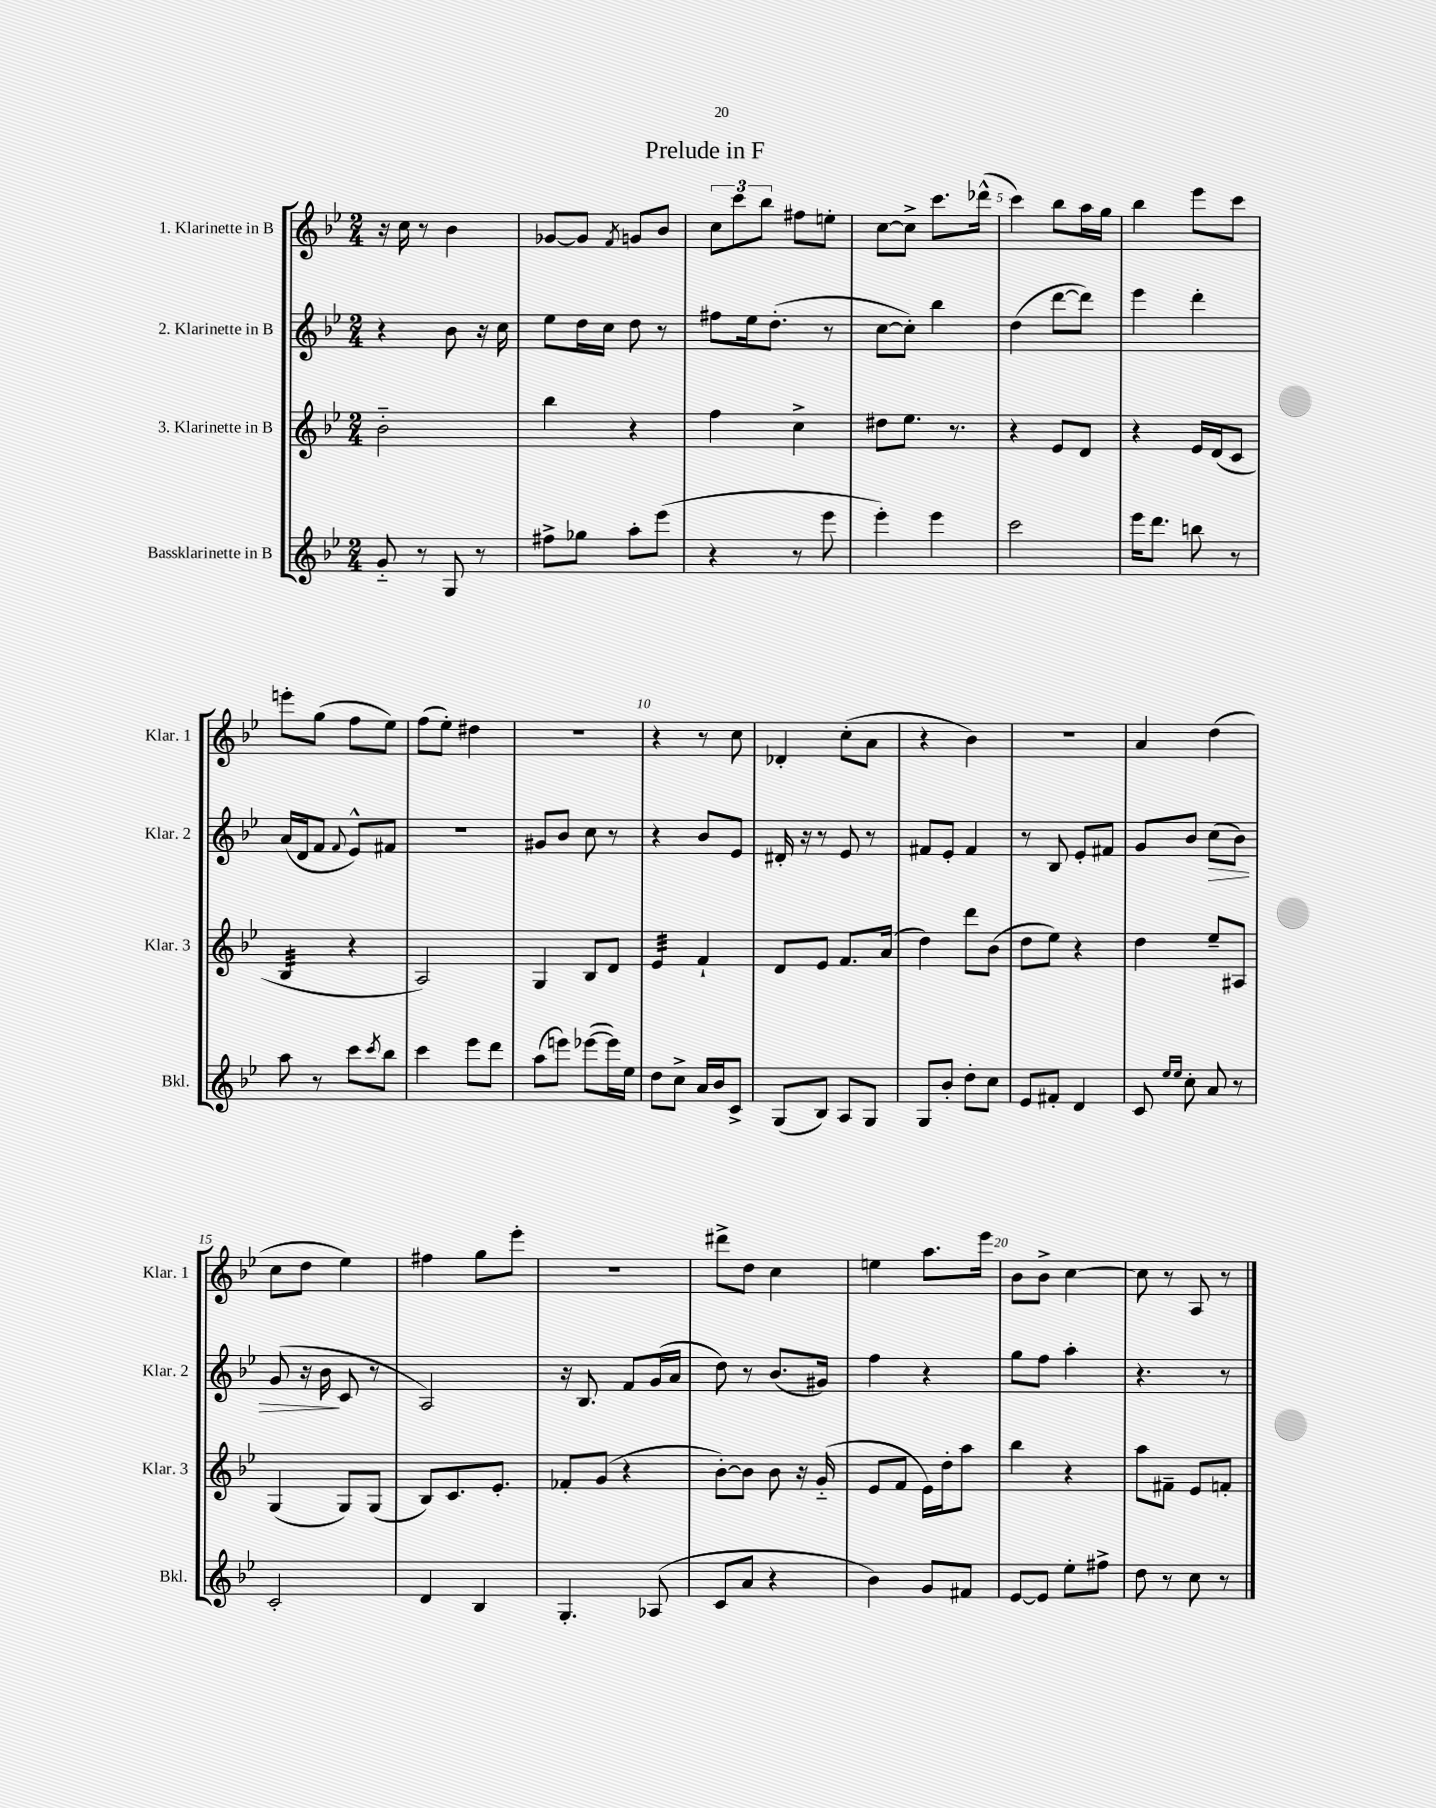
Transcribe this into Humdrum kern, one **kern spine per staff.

**kern	**kern	**kern	**dynam	**kern
*part4	*part3	*part2	*part2	*part1
*staff4	*staff3	*staff2	*staff2	*staff1
*I"Bassklarinette in B	*I"3. Klarinette in B	*I"2. Klarinette in B	*	*I"1. Klarinette in B
*I'Bkl.	*I'Klar. 3	*I'Klar. 2	*	*I'Klar. 1
*clefG2	*clefG2	*clefG2	*	*clefG2
*k[b-e-]	*k[b-e-]	*k[b-e-]	*	*k[b-e-]
*M2/4	*M2/4	*M2/4	*	*M2/4
=1	=1	=1	=1	=1
8g/	2b-\	4r	.	16r
.	.	.	.	16cc\
8r	.	.	.	8r
8G/	.	8b-\	.	4b-\
8r	.	16r	.	.
.	.	16cc\	.	.
=2	=2	=2	=2	=2
8ff#X^\L	4bb-\	8ee-\L	.	[8g-X/L
8gg-X\J	.	16dd\L	.	8g-/J]
.	.	16cc\JJ	.	.
.	.	.	.	8qf/
8aa'\L	4r	8dd\	.	8gn/L
(8eee-\J	.	8r	.	8b-/J
=3	=3	=3	=3	=3
4r	4ff\	8ff#X\L	.	12cc\L
.	.	.	.	12ccc\
.	.	16ee-\k	.	.
.	.	.	.	12bb-\J
.	.	(8.dd'\J	.	.
8r	4cc^\	.	.	8ff#X\L
8eee-\	.	8r	.	8een'\J
=4	=4	=4	=4	=4
4eee-'\)	8dd#X\L	[8cc\L	.	[8cc\L
.	8.ee-\J	8cc'\J])	.	8cc^\J]
4eee-\	.	4bb-\	.	8.ccc\L
.	8.r	.	.	.
.	.	.	.	(16ddd-X^^\Jk
=5	=5	=5	=5	=5
2ccc\	4r	(4dd\	.	4ccc\)
.	8e-/L	[8ddd\L	.	8bb-\L
.	8d/J	8ddd\J])	.	16aa\L
.	.	.	.	16gg\JJ
=6	=6	=6	=6	=6
16eee-\KL	4r	4eee-\	.	4bb-\
8.ddd\J	.	.	.	.
8bbn\	16e-/LL	4ddd'\	.	8eee-\L
.	(16d/J	.	.	.
8r	8c/J	.	.	8ccc\J
!!LO:LB:g=z
=7	=7	=7	=7	=7
*	*tremolo	*	*	*
8aa\	32B-/LLL	(16a/LL	.	8eeen'\L
.	32B-/	.	.	.
.	32B-/	16d/J	.	.
.	32B-/	.	.	.
8r	32B-/	8f/J	.	(8gg\J
.	32B-/	.	.	.
.	32B-/	.	.	.
.	32B-/JJJ	.	.	.
*	*Xtremolo	*	*	*
.	.	8qqf/	.	.
8ccc\L	4r	8e-^^/L)	.	8ff\L
8qccc/	.	.	.	.
8bb-\J	.	8f#X/J	.	8ee-\J)
=8	=8	=8	=8	=8
4ccc\	2A/)	2r	.	(8ff\L
.	.	.	.	8ee-'\J)
8eee-\L	.	.	.	4dd#X\
8ddd\J	.	.	.	.
=9	=9	=9	=9	=9
(8aa\L	4G/	8g#X/L	.	2r
8eeen\J)	.	8b-/J	.	.
([8eee-X\L	8B-/L	8cc\	.	.
16eee-\L])	8d/J	8r	.	.
16ee-\JJ	.	.	.	.
=10	=10	=10	=10	=10
*	*tremolo	*	*	*
8dd\L	32e-/LLL	4r	.	4r
.	32e-/	.	.	.
.	32e-/	.	.	.
.	32e-/	.	.	.
8cc^\J	32e-/	.	.	.
.	32e-/	.	.	.
.	32e-/	.	.	.
.	32e-/JJJ	.	.	.
*	*Xtremolo	*	*	*
16a/LL	4f`/	8b-/L	.	8r
16b-/J	.	.	.	.
8c^/J	.	8e-/J	.	8cc\
=11	=11	=11	=11	=11
(8G/L	8d/L	16d#X'/	.	4d-X'/
.	.	16r	.	.
8B-/J)	8e-/J	8r	.	.
8A/L	8.f/L	8e-/	.	(8cc'\L
8G/J	.	8r	.	8a\J
.	(16a/Jk	.	.	.
=12	=12	=12	=12	=12
8G/L	4dd\)	8f#X/L	.	4r
8b-'/J	.	8e-'/J	.	.
8dd'\L	8ddd\L	4f#/	.	4b-\)
8cc\J	(8b-\J	.	.	.
=13	=13	=13	=13	=13
8e-/L	8dd\L	8r	.	2r
8f#X'/J	8ee-\J)	8B-/	.	.
4d/	4r	8e-'/L	.	.
.	.	8f#X/J	.	.
=14	=14	=14	=14	=14
8c/	4dd\	8g/L	.	4a/
16qqee-/LL	.	.	.	.
16qqee-/JJ	.	.	.	.
8cc'\	.	8b-/J	.	.
!	!	!	!LO:HP:b	!
8a/	8ee-~/L	(8cc\L	>	(4dd\
8r	8A#X/J	8b-\J)	.	.
!!LO:LB:g=z
=15	=15	=15	=15	=15
2c'/	(4G/	(8g/	.	8cc\L
.	.	16r	.	8dd\J
.	.	16b-\	.	.
.	8G/L)	8c/	]	4ee-\)
.	(8G/J	8r	.	.
=16	=16	=16	=16	=16
4d/	8B-/L)	2A/)	.	4ff#X\
.	8.c/	.	.	.
4B-/	.	.	.	8gg\L
.	8.e-'/J	.	.	.
.	.	.	.	8eee-'\J
=17	=17	=17	=17	=17
4.G'/	8f-X'/L	16r	.	2r
.	.	8.B-/	.	.
.	(8g/J	.	.	.
.	4r	8f/L	.	.
(8A-X/	.	(16g/L	.	.
.	.	16a/JJ	.	.
=18	=18	=18	=18	=18
8c/L	[8b-'\L)	8dd\)	.	8ddd#X^\L
8a/J	8b-\J]	8r	.	8dd\J
4r	8b-\	(8.b-/L	.	4cc\
.	16r	.	.	.
.	(16g/	16g#X/Jk)	.	.
=19	=19	=19	=19	=19
4b-\)	8e-/L	4ff\	.	4een\
.	8f/J	.	.	.
8g/L	16e-\LL)	4r	.	8.aa\L
.	16dd'\J	.	.	.
8f#X/J	8aa\J	.	.	.
.	.	.	.	16eee-\Jk
=20	=20	=20	=20	=20
[8e-/L	4bb-\	8gg\L	.	8b-\L
8e-/J]	.	8ff\J	.	8b-^\J
8ee-'\L	4r	4aa'\	.	[4cc\
8ff#X^\J	.	.	.	.
=21	=21	=21	=21	=21
8dd\	8aa\L	4.r	.	8cc\]
8r	8f#X~\J	.	.	8r
8cc\	8e-/L	.	.	8A/
8r	8fn'/J	8r	.	8r
==	==	==	==	==
*-	*-	*-	*-	*-
